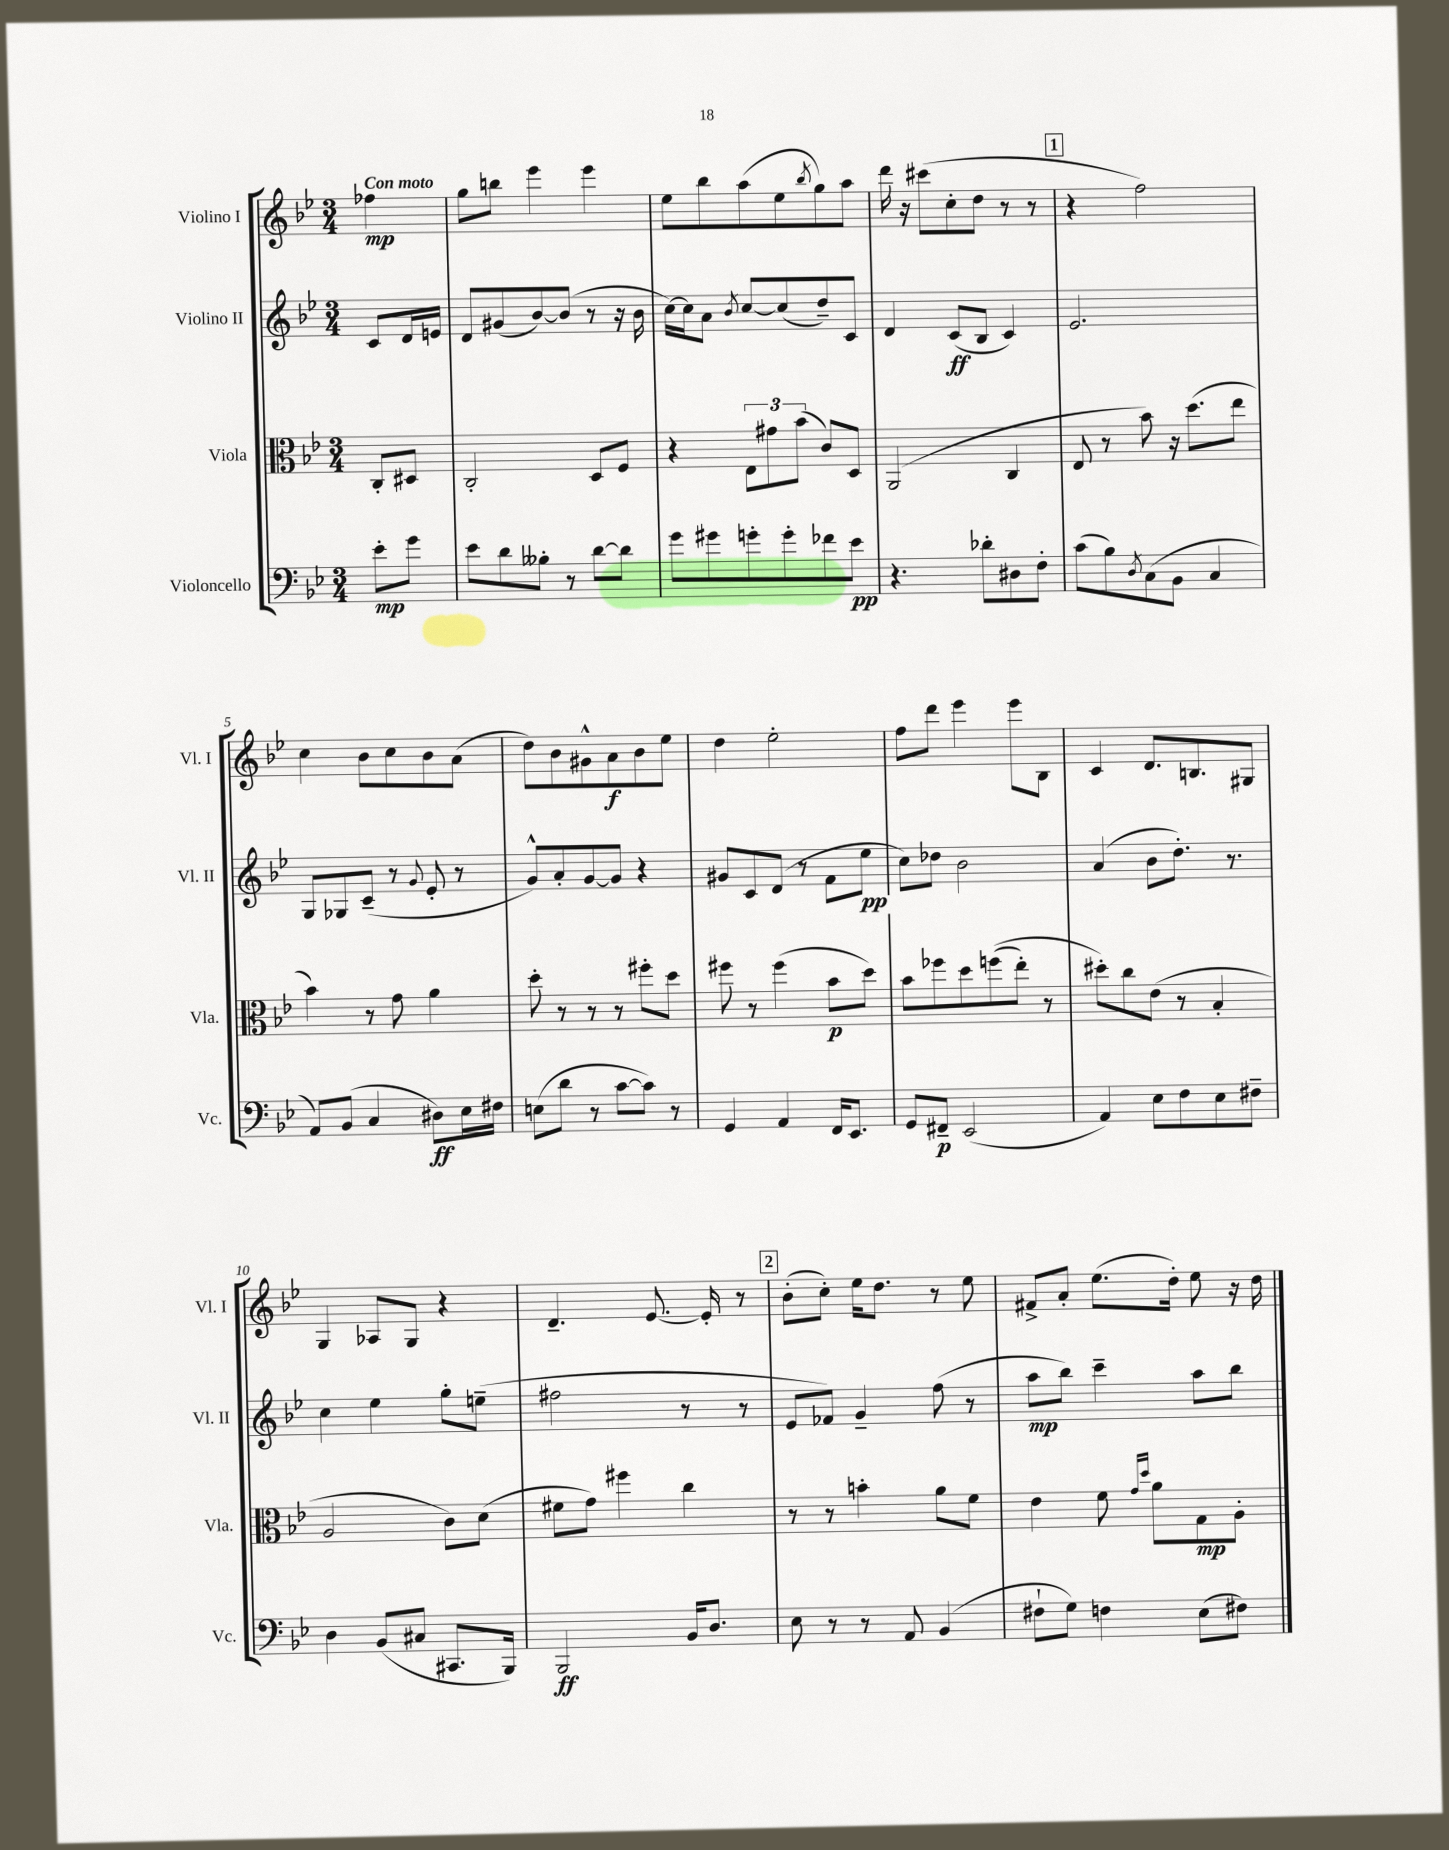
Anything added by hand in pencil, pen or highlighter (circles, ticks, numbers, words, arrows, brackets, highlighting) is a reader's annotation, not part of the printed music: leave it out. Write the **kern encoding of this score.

**kern	**kern	**kern	**kern
*staff4	*staff3	*staff2	*staff1
*clefF4	*clefC3	*clefG2	*clefG2
*k[b-e-]	*k[b-e-]	*k[b-e-]	*k[b-e-]
*M3/4	*M3/4	*M3/4	*M3/4
8e-'	8C'	8c	4ff-
8g	8D#	16d	.
.	.	16e	.
=	=	=	=
8e-	2C'	8d	8gg
8d	.	(8g#	8bb
8B--'	.	[8b-)	4eee-
8r	.	(8b-]	.
[8d	8D	8r	4eee-
8d]	8F	16r	.
.	.	16b-	.
=	=	=	=
8g	4r	[16cc)	8ee-
.	.	16cc]	.
8g#	.	8a	8bb-
.	.	8qb-	.
8g'	12E-	[8cc	(8aa
.	12g#	.	.
8g'	.	(8cc]	8ee-
.	(12b-	.	.
.	.	.	8qbb-
8f-	8c)	8dd~)	8gg)
8e-	8D	8c	8aa
=	=	=	=
4.r	(2AA	4d	16ddd
.	.	.	16r
.	.	.	(8ccc#
.	.	(8c	8cc'
8d-'	.	8B-	8dd
8D#	4C	4c)	8r
8F'	.	.	8r
=	=	=	=
(8c	8E-	2.e-	4r
8B-)	8r	.	.
8qD	.	.	.
(8C	8b-)	.	2ff)
8BB-	16r	.	.
.	(8.dd	.	.
4C	.	.	.
.	8ee-	.	.
=	=	=	=
8AA)	4b-)	8G	4cc
(8BB-	.	8G-	.
4C	8r	(8c~	8b-
.	8g	8r	8cc
.	.	8qqg	.
8D#)	4a	8e-'	8b-
16E-	.	8r	(8a
16F#	.	.	.
=	=	=	=
(8E	8dd'	8g^^)	8dd)
8d	8r	8a'	8b-
8r	8r	[8g	8g#^^
[8c	8r	8g]	8a
8c])	8ff#'	4r	8b-
8r	8dd	.	8ee-
=	=	=	=
4GG	8ff#	8g#	4dd
.	8r	8c	.
4AA	(4ff#	(8d	2ee-'
.	.	8r	.
16FF	8b-	8f	.
8.EE-	.	.	.
.	8dd)	8ee-	.
=	=	=	=
8GG	8b-	8cc)	8ff
8FF#~	8ff-	8dd-	8ddd
(2EE-	8dd	2b-	4eee-
.	&((8ff	.	.
.	8ee-')	.	8eee-
.	8r	.	8B-
=	=	=	=
4AA)	8dd#'&)	(4a	4c
.	8cc	.	.
8E-	(8e-	8b-	8.d
8F	8r	8.dd')	.
.	.	.	8.B
8E-	4B-'	.	.
.	.	8.r	.
8F#~	.	.	8G#
=	=	=	=
4D	2A	4cc	4G
(8BB-	.	4ee-	8A-
8C#	.	.	8G
8.CC#	8c)	8gg'	4r
.	(8d	(8ee~	.
16BBB-)	.	.	.
=	=	=	=
2BBB-	8f#	2ff#	4.d~
.	8g)	.	.
.	4ff#	.	.
.	.	.	[8.e-
16BB-	4cc	8r	.
8.D	.	.	16e-']
.	.	8r	8r
=	=	=	=
8E-	8r	8e-	(8b-'
8r	8r	8f-)	8cc')
8r	4b'	4g~	16ee-
.	.	.	8.dd
8AA	.	.	.
(4BB-	8a	(8ff	8r
.	8f	8r	8ee-
=	=	=	=
8F#`	4e-	8aa	8f#^
8G)	.	8bb-)	8a'
4F	8f	4ccc~	(8.ee-
.	16qqg	.	.
.	16qqdd	.	.
.	8a	.	.
.	.	.	16dd')
(8E-	8G	8aa	8ee-
8F#)	8A'	8bb-	16r
.	.	.	16dd
==	==	==	==
*-	*-	*-	*-
